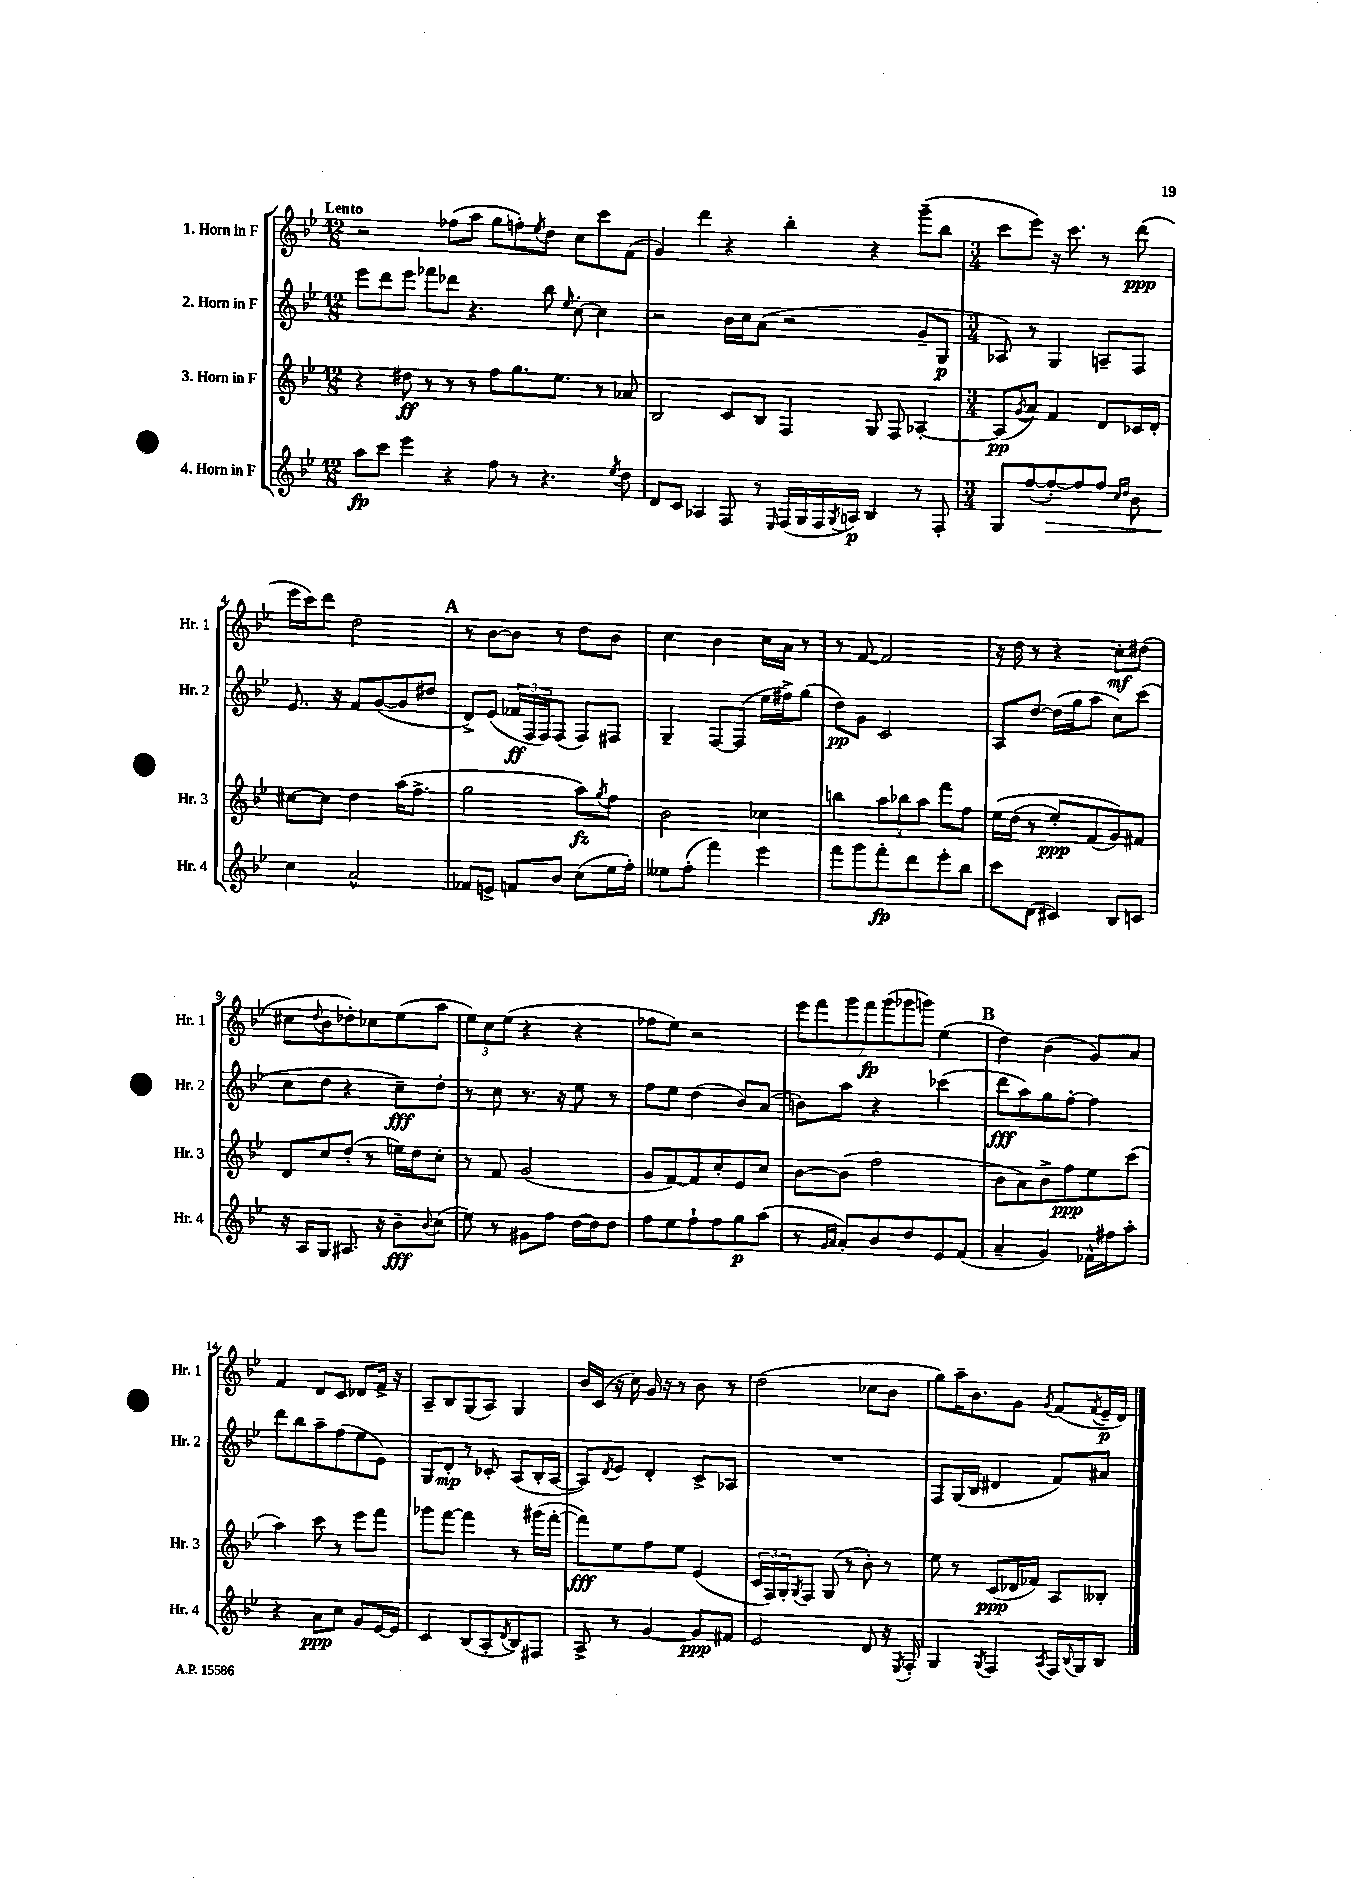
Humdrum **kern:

**kern	**kern	**kern	**kern
*staff4	*staff3	*staff2	*staff1
*clefG2	*clefG2	*clefG2	*clefG2
*k[b-e-]	*k[b-e-]	*k[b-e-]	*k[b-e-]
*M12/8	*M12/8	*M12/8	*M12/8
8aa	4r	8eee-	2r
8ccc	.	8ddd	.
4eee-	8dd#	8eee-	.
.	8r	8fff-	.
4r	8r	8ddd-	(8ff-
.	8r	4.r	8aa
8ff	8ff	.	8gg
8r	8.gg	.	8ff')
.	.	.	8qee-
4.r	.	8bb-	8dd
.	8.ee-	.	.
.	.	16qqee-	.
.	.	[8cc'	8cc
.	8r	4cc]	8ccc
8qee-	.	.	.
8dd	8a-	.	(8f
=	=	=	=
8d	2B-	2r	4g)
8c	.	.	.
4A-	.	.	4ddd
8F	8c	16b-	4r
.	.	16cc	.
8r	8B-	(8a	.
16qqE-	.	.	.
(16F	4F	2r	4bb-'
16G	.	.	.
16F	.	.	.
8qG	.	.	.
16A)	.	.	.
4B-	8G	.	4r
.	8F	.	.
8r	[4A-'	8g~	(8ggg~
8F'	.	8G	8bb-
=	=	=	=
*M3/4	*M3/4	*M3/4	*M3/4
8G	(8A-]	8A-)	8ccc
.	8qg	.	.
([8ff	8a)	8r	8eee-)
8ff'_)	4f	4G	16r
.	.	.	8.ccc
8ff]	.	.	.
8ff	8d	8A~	8r
16qqcc	.	.	.
16qqdd	.	.	.
8b-	16c-	8F	(8ddd
.	16d'	.	.
=	=	=	=
4cc	[8cc#	8.e-	16eee-
.	.	.	16ccc)
.	8cc#]	.	8ddd
.	.	16r	.
2a^^	4dd	8f	2dd
.	.	([8g	.
.	(16aa	8g]	.
.	8.ff^	.	.
.	.	8dd#	.
=	=	=	=
8f-	2gg	8d^)	8r
8e^	.	(8e-	[8b-
8f	.	24f-	8b-]
.	.	24F	.
.	.	24F)	.
8b-	.	(8F	8r
(8cc	8aa)	8F)	8dd
.	8qgg	.	.
16ee-	8ff	8F#	8b-
16ff')	.	.	.
=	=	=	=
8ee--	2b-	4G~	4cc
(8ff'	.	.	.
4fff)	.	[8F	4b-
.	.	(8F]	.
4eee-	4cc-	16ee-	16cc
.	.	16ff#^)	16a
.	.	(8gg	8r
=	=	=	=
8fff	4bb	8dd)	8r
8ggg	.	8g	[8f
8fff'	12aa	2c	2f]
.	12bb-	.	.
8ddd	.	.	.
.	12aa	.	.
8eee-'	8fff	.	.
8bb-	8ff	.	.
=	=	=	=
8ccc	&(16ee-	8A	16r
.	(16dd	.	16dd
(8d	8r	[8dd	8r
4c#)	8ee-')	(16dd]	4r
.	.	16gg	.
.	(8f	8aa	.
8B-	8g)&)	8cc)	8cc'
8c	8f#	(8ccc	(8dd#
=	=	=	=
16r	8d	8cc	8cc#
16A	.	.	.
.	.	.	8qqdd
8G	8cc	8dd	8b-
8.A#	(8dd'	4r	8dd-')
.	8r	.	8cc-
16r	.	.	.
8b-~	16ee)	8cc~)	(8ee-
.	16dd	.	.
8qqb-	.	.	.
(8cc	8cc'	8dd'	8aa
=	=	=	=
8ee-)	8r	8r	12ee-)
.	.	.	12cc
8r	8f	8cc	.
.	.	.	(12ee-
8g#	(2g	8.r	4r
8ff	.	.	.
.	.	16r	.
[16dd	.	8ee-	4r
16dd]	.	.	.
8dd	.	8r	.
=	=	=	=
8ff	8g	8ff	8ff-
8ee-	[8f)	8ee-	8ee-)
8ff`	8f]	(4dd	2r
8ff	8cc'	.	.
8gg	8e-	8b-)	.
(8aa	8cc	(8a	.
=	=	=	=
8r	[8b-	8b)	14eee-
.	.	.	14fff
16qqg	.	.	.
16qqa	.	.	.
8a')	(8b-]	8aa	.
.	.	.	14ggg
.	.	.	14fff
8b-	2ff	4r	.
.	.	.	(14ggg
.	.	.	14ggg-
8dd	.	.	.
.	.	.	14ggg)
8e-	.	(4ccc-	(4ee-
(8f	.	.	.
=	=	=	=
4a~	8b-	8ddd	4dd)
.	8a)	8aa)	.
4g)	8b-^	8gg	(4b-
.	8ff	[8ff'	.
16f-^^	8ee-	4ff]	8g)
16ff#	.	.	.
8aa'	(8ccc	.	8a
=	=	=	=
4r	4aa)	8ddd	4f
.	.	8bb-	.
8a	8ccc	8aa~	8d
8cc	8r	(8ff	8c
8g	8eee-	8ee-	8d-
[16e-	8fff	8e-)	16f^
16e-]	.	.	16r
=	=	=	=
4c	8ggg-	8G	8A~
.	[8fff	8d'	8B-
(8B-	4fff]	8r	(8G
8A'	.	8c-'	8A)
8qd	.	.	.
8B-)	8r	(8A	4G
8F#	(16ggg#	16B-'	.
.	[16fff'	[16A	.
=	=	=	=
8A^	8fff])	8A])	16b-
.	.	.	(16c
.	.	8qd	.
8r	8ee-	8e-	16r
.	.	.	16cc)
[4g	8ff	4d'	16g
.	.	.	16r
.	8ee-	.	8r
8g]	(4e-	8c^	8b-
8f#	.	8A-	8r
=	=	=	=
2e-	24c	2.r	(2dd
.	24F)	.	.
.	24G'	.	.
.	8qG	.	.
.	8F	.	.
.	(8G	.	.
.	8r	.	.
8d	8b-')	.	8cc-
16r	8r	.	8b-
8qE-	.	.	.
16F'	.	.	.
=	=	=	=
4G	8ee-	8F	8gg)
.	8r	(16G	16aa~
.	.	16B-	8.b-
8qG	.	.	.
4F	(8c	4d#	.
.	16d-	.	8g
.	16f-)	.	.
8qA	.	.	8qg
16F	8A	8f)	(8f
8qqB-	.	.	.
16G	.	.	.
.	.	.	8qf
8B-	8B--'	8a#	16e-~
.	.	.	16d)
==	==	==	==
*-	*-	*-	*-
